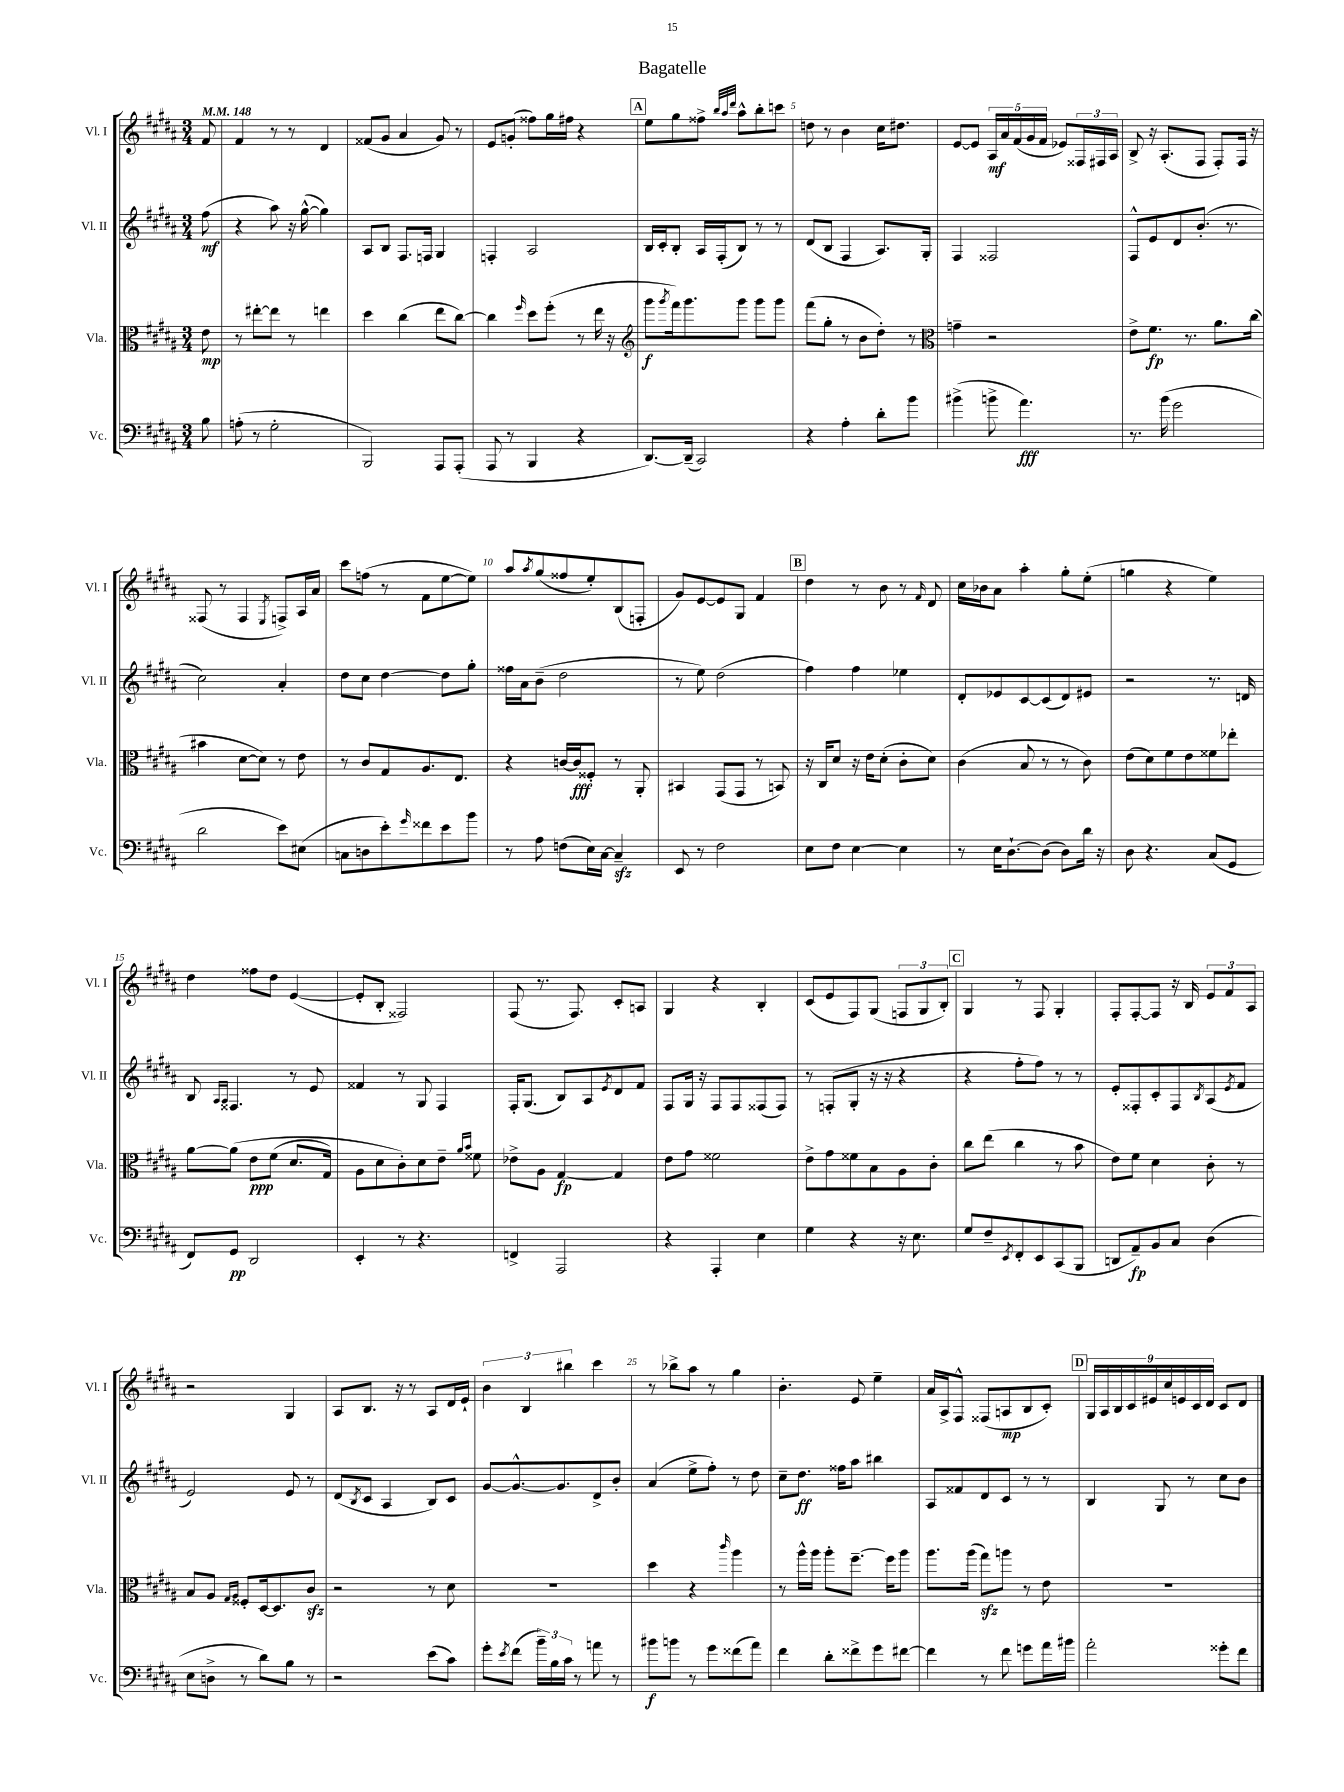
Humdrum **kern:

**kern	**dynam	**kern	**dynam	**kern	**dynam	**kern	**dynam
*part4	*part4	*part3	*part3	*part2	*part2	*part1	*part1
*staff4	*staff4	*staff3	*staff3	*staff2	*staff2	*staff1	*staff1
*I"Vc.	*	*I"Vla.	*	*I"Vl. II	*	*I"Vl. I	*
*I'Vc.	*	*I'Vla.	*	*I'Vl. II	*	*I'Vl. I	*
*clefF4	*	*clefC3	*	*clefG2	*	*clefG2	*
*k[f#c#g#d#a#]	*	*k[f#c#g#d#a#]	*	*k[f#c#g#d#a#]	*	*k[f#c#g#d#a#]	*
*M3/4	*	*M3/4	*	*M3/4	*	*M3/4	*
*MM148	*	*MM148	*	*MM148	*	*MM148	*
=	=	=	=	=	=	=	=
8B\	.	8e\	mp	(8ff#\	mf	8f#/	.
=1	=1	=1	=1	=1	=1	=1	=1
(8An'\	.	8r	.	4r	.	4f#/	.
8r	.	[8ee#X'\L	.	.	.	.	.
2G#'\	.	8ee#\J]	.	8aa#\)	.	8r	.
.	.	8r	.	16r	.	8r	.
.	.	.	.	([16gg#^^\	.	.	.
.	.	4een\	.	4gg#\])	.	4d#/	.
=2	=2	=2	=2	=2	=2	=2	=2
2BBB/)	.	4dd#\	.	8A#/L	.	(8f##X/L	.
.	.	.	.	8B/J	.	8g#/J	.
.	.	(4cc#\	.	8.F#/L	.	4a#/	.
.	.	.	.	16Fn/Jk	.	.	.
8AAA#/L	.	8ee\L	.	4G#/	.	8g#/)	.
(8AAA#'/J	.	[8cc#\J)	.	.	.	8r	.
=3	=3	=3	=3	=3	=3	=3	=3
8AAA#/	.	4cc#\]	.	4Fn'/	.	8e/L	.
8r	.	.	.	.	.	(8gn'/J	.
.	.	16qqff#/	.	.	.	.	.
4BBB/	.	8dd#\L	.	2A#/	.	8ff##X\L)	.
.	.	(8ff#'\J	.	.	.	16gg#\L	.
.	.	.	.	.	.	16ff#X\JJ	.
4r	.	8r	.	.	.	4r	.
.	.	16ee\	.	.	.	.	.
.	.	16r	.	.	.	.	.
!!LO:REH:place=s1:t=A
=4	=4	=4	=4	=4	=4	=4	=4
*	*	*clefG2	*	*	*	*	*
[8.DD#/L)	.	8ggg#\L	f	16B/LL	.	8ee\L	.
.	.	.	.	16c#'/J	.	.	.
.	.	8qggg#/	.	.	.	.	.
.	.	16fff#\k)	.	8B'/J	.	8gg#\	.
(16DD#~/Jk]	.	8.ggg#\	.	.	.	.	.
2CC#/)	.	.	.	16A#/LL	.	8ff##X^\J	.
.	.	.	.	(16F#'/J	.	.	.
.	.	.	.	.	.	32qqbb/LLL	.
.	.	.	.	.	.	32qqaa#/	.
.	.	.	.	.	.	32qqddd#/JJJ	.
.	.	8ggg#\J	.	8B/J)	.	8aa#^^\L	.
.	.	8ggg#\L	.	8r	.	8bb'\	.
.	.	8ggg#\J	.	8r	.	8cccn\J	.
=5	=5	=5	=5	=5	=5	=5	=5
4r	.	(8fff#\L	.	(8d#/L	.	8ddn\	.
.	.	8gg#'\J	.	8B/J	.	8r	.
4A#'\	.	8r	.	4F#/	.	4b\	.
.	.	8b\L	.	.	.	.	.
8d#'\L	.	8dd#'\J)	.	8.A#/L)	.	16cc#\KL	.
.	.	.	.	.	.	8.dd#X\J	.
8b\J	.	8r	.	.	.	.	.
.	.	.	.	16G#'/Jk	.	.	.
=6	=6	=6	=6	=6	=6	=6	=6
*	*	*clefC3	*	*	*	*	*
(4b#X^\	.	4gn~\	.	4F#/	.	[8e/L	.
.	.	.	.	.	.	8e/J]	.
8bn^\	.	2r	.	2F##X/	.	20A#/LL	mf
.	.	.	.	.	.	20a#/	.
.	.	.	.	.	.	(20f#/	.
4.a#\)	fff	.	.	.	.	.	.
.	.	.	.	.	.	20g#/	.
.	.	.	.	.	.	20f#/JJ	.
.	.	.	.	.	.	8e-X/L)	.
.	.	.	.	.	.	24F##X/L	.
.	.	.	.	.	.	24F#X/	.
.	.	.	.	.	.	24A#/JJ	.
=7	=7	=7	=7	=7	=7	=7	=7
8.r	.	8e^\L	.	8F#^^/L	.	8B^/	.
.	.	8.f#\J	fp	8e/	.	16r	.
(16b\	.	.	.	.	.	(8.A#'/L	.
2g#\	.	.	.	8d#/	.	.	.
.	.	8.r	.	.	.	.	.
.	.	.	.	(8.b'/J	.	8F#/J	.
.	.	8.a#\L	.	.	.	8F#'/L)	.
.	.	.	.	8.r	.	.	.
.	.	.	.	.	.	16F#/Jk	.
.	.	(16cc#\Jk	.	.	.	16r	.
!!LO:LB:g=z
=8	=8	=8	=8	=8	=8	=8	=8
2d#\	.	4b#X\	.	2cc#\)	.	(8F##X/	.
.	.	.	.	.	.	8r	.
.	.	[8d#\L	.	.	.	4F##/	.
.	.	8d#\J])	.	.	.	.	.
.	.	.	.	.	.	8qE/	.
8e\L)	.	8r	.	4a#'/	.	8Fn^/L)	.
(8E#X\J	.	8e\	.	.	.	16A#/L	.
.	.	.	.	.	.	16a#/JJ	.
=9	=9	=9	=9	=9	=9	=9	=9
8Cn\L	.	8r	.	8dd#\L	.	8ccc#\L	.
8Dn\	.	8c#/L	.	8cc#\J	.	(8ffn\J	.
8e'\)	.	8G#/	.	[4dd#\	.	8r	.
16qqg#/	.	.	.	.	.	.	.
8f##X\	.	8.A#/	.	.	.	8f#\L	.
8e\	.	.	.	8dd#\L]	.	[8ee\	.
.	.	8.E/J	.	.	.	.	.
8b\J	.	.	.	8gg#'\J	.	8ee\J])	.
=10	=10	=10	=10	=10	=10	=10	=10
8r	.	4r	.	16ff##X\LL	.	8aa#/L	.
.	.	.	.	16a#\J	.	.	.
.	.	.	.	.	.	8qaa#/	.
8A#\	.	.	.	(8b~\J	.	(8gg#/	.
(8Fn\L	.	[16cn/LL	.	2dd#\	.	8ff##X/	.
.	.	16c/J]	fff	.	.	.	.
16E\L)	.	8F##X'/J	.	.	.	8ee'/)	.
[16C#\JJ	.	.	.	.	.	.	.
4C#zz~/]	.	8r	.	.	.	(8B/	.
.	.	8AA#'/	.	.	.	8Fn'/J	.
=11	=11	=11	=11	=11	=11	=11	=11
8EE/	.	4BB#X/	.	8r	.	8g#/L)	.
8r	.	.	.	8ee\)	.	[8e/	.
2F#\	.	(8GG#/L	.	(2dd#\	.	8e/]	.
.	.	8GG#/J	.	.	.	8G#/J	.
.	.	8r	.	.	.	4f#/	.
.	.	8BBn/)	.	.	.	.	.
!!LO:REH:place=s1:t=B
=12	=12	=12	=12	=12	=12	=12	=12
8E\L	.	16r	.	4ff#\)	.	4dd#\	.
.	.	16C#/KL	.	.	.	.	.
8F#\J	.	8d#/J	.	.	.	.	.
[4E\	.	16r	.	4ff#\	.	8r	.
.	.	16e\KL	.	.	.	.	.
.	.	(8d#'\J	.	.	.	8b\	.
4E\]	.	8c#'\L	.	4ee-X\	.	8r	.
.	.	.	.	.	.	16qqf#/	.
.	.	8d#\J)	.	.	.	8d#/	.
=13	=13	=13	=13	=13	=13	=13	=13
8r	.	(4c#\	.	8d#'/L	.	16cc#\LL	.
.	.	.	.	.	.	16b-X\J	.
16E\KL	.	.	.	8e-X/	.	8a#\J	.
[8.D#`\	.	.	.	.	.	.	.
.	.	8B/	.	[8c#/	.	4aa#'\	.
(8D#\J]	.	8r	.	(8c#/]	.	.	.
8D#\L)	.	8r	.	8d#/)	.	8gg#'\L	.
16d#\Jk	.	8c#\)	.	8e#X/J	.	(8ee'\J	.
16r	.	.	.	.	.	.	.
=14	=14	=14	=14	=14	=14	=14	=14
8D#\	.	(8e\L	.	2r	.	4ggn\	.
4.r	.	8d#\)	.	.	.	.	.
.	.	8f#\	.	.	.	4r	.
.	.	8e\	.	.	.	.	.
(8C#/L	.	8f##X\	.	8.r	.	4ee\)	.
8GG#/J	.	8ee-X'\J	.	.	.	.	.
.	.	.	.	16dn/	.	.	.
!!LO:LB:g=z
=15	=15	=15	=15	=15	=15	=15	=15
8FF#/L)	.	[8a#\L	.	8B/	.	4dd#\	.
.	.	.	.	16qqA#/LL	.	.	.
.	.	.	.	16qqA#/JJ	.	.	.
8GG#/J	pp	(8a#\J]	.	4.F##X/	.	.	.
2DD#/	.	8e\L	ppp	.	.	8ff##X\L	.
.	.	(8f#\J	.	.	.	8dd#\J	.
.	.	8.d#/L	.	8r	.	([4e/	.
.	.	.	.	8e/	.	.	.
.	.	16G#/Jk)	.	.	.	.	.
=16	=16	=16	=16	=16	=16	=16	=16
4EE'/	.	8A#\L	.	4f##X/	.	8e'/L]	.
.	.	8d#\	.	.	.	8B'/J	.
8r	.	8c#'\)	.	8r	.	2F##X/)	.
4.r	.	8d#\	.	8G#/	.	.	.
.	.	8e~\J	.	4F#/	.	.	.
.	.	16qqa#/LL	.	.	.	.	.
.	.	16qqb/JJ	.	.	.	.	.
.	.	8f##X\	.	.	.	.	.
=17	=17	=17	=17	=17	=17	=17	=17
4FFn^/	.	8e-X^\L	.	16F#'/KL	.	(8F#/	.
.	.	.	.	(8.G#/J	.	.	.
.	.	8A#\J	.	.	.	8.r	.
2AAA#/	.	[4G#/	fp	8B/L)	.	.	.
.	.	.	.	.	.	8.F#/)	.
.	.	.	.	8A#/	.	.	.
.	.	.	.	8qe/	.	.	.
.	.	4G#/]	.	8d#/	.	8c#'/L	.
.	.	.	.	8f#/J	.	8An/J	.
=18	=18	=18	=18	=18	=18	=18	=18
4r	.	8e\L	.	8F#/L	.	4G#/	.
.	.	8g#\J	.	16G#/Jk	.	.	.
.	.	.	.	16r	.	.	.
4AAA#'/	.	2f##X\	.	8F#/L	.	4r	.
.	.	.	.	8F#/	.	.	.
4E\	.	.	.	(8F##X/	.	4B'/	.
.	.	.	.	8F##/J)	.	.	.
=19	=19	=19	=19	=19	=19	=19	=19
4G#\	.	8e^\L	.	8r	.	(8c#/L	.
.	.	8g#\	.	(8Fn'/L	.	8e/	.
4r	.	8f##X\	.	8G#'/J	.	8F#/)	.
.	.	8B\	.	16r	.	(8G#/J	.
.	.	.	.	16r	.	.	.
16r	.	8A#\	.	4r	.	12Fn/L	.
8.E\	.	.	.	.	.	.	.
.	.	.	.	.	.	12G#/	.
.	.	8c#'\J	.	.	.	.	.
.	.	.	.	.	.	12B'/J)	.
!!LO:REH:place=s1:t=C
=20	=20	=20	=20	=20	=20	=20	=20
8G#/L	.	8cc#\L	.	4r	.	4G#/	.
8F#~/	.	(8ee\J	.	.	.	.	.
8qEE/	.	.	.	.	.	.	.
8FF#'/	.	4cc#\	.	8ff#'\L	.	8r	.
8EE/	.	.	.	8ff#\J)	.	8F#/	.
(8CC#/	.	8r	.	8r	.	4G#'/	.
8BBB/J	.	8b\	.	8r	.	.	.
=21	=21	=21	=21	=21	=21	=21	=21
8DDn/L	.	8e\L)	.	8e'/L	.	8F#'/L	.
8AA#~/)	fp	8f#\J	.	8F##X'/	.	[8F#'/	.
8BB/	.	4d#\	.	8c#'/	.	8F#/J]	.
8C#/J	.	.	.	8F##/	.	16r	.
.	.	.	.	.	.	16B/	.
.	.	.	.	8qB/	.	.	.
(4D#\	.	8c#'\	.	(8A#/	.	12e/L	.
.	.	.	.	.	.	12f#/	.
.	.	.	.	8qe/	.	.	.
.	.	8r	.	8f#/J	.	.	.
.	.	.	.	.	.	12A#/J	.
!!LO:LB:g=z
=22	=22	=22	=22	=22	=22	=22	=22
8E\L	.	8B/L	.	2e/)	.	2r	.
8Dn^\J	.	8A#/J	.	.	.	.	.
.	.	16qqG#/LL	.	.	.	.	.
.	.	16qqA#/JJ	.	.	.	.	.
8r	.	8F##X'/L	.	.	.	.	.
8d#\L)	.	[16D#/k	.	.	.	.	.
.	.	8.D#/]	.	.	.	.	.
8B\J	.	.	.	8e/	.	4G#/	.
8r	.	8c#zz/J	.	8r	.	.	.
=23	=23	=23	=23	=23	=23	=23	=23
2r	.	2r	.	(8d#/L	.	8A#/L	.
.	.	.	.	8qB/	.	.	.
.	.	.	.	8c#/J	.	8.B/J	.
.	.	.	.	4A#/	.	.	.
.	.	.	.	.	.	16r	.
.	.	.	.	.	.	8r	.
(8e\L	.	8r	.	8B/L)	.	8A#/L	.
8c#\J)	.	8d#\	.	8c#/J	.	16d#/L	.
.	.	.	.	.	.	16e`/JJ	.
=24	=24	=24	=24	=24	=24	=24	=24
8g#'\L	.	2.r	.	[8g#/L	.	6b\	.
8qe/	.	.	.	.	.	.	.
(8f#\J	.	.	.	8.g#^^/_	.	.	.
.	.	.	.	.	.	6B/	.
24b~\LL)	.	.	.	.	.	.	.
24B\	.	.	.	.	.	.	.
.	.	.	.	8.g#/]	.	.	.
24c#\JJ	.	.	.	.	.	6bb#X\	.
8r	.	.	.	.	.	.	.
8an\	.	.	.	8d#^/	.	4ccc#\	.
8r	.	.	.	8b'/J	.	.	.
=25	=25	=25	=25	=25	=25	=25	=25
8b#X\L	f	4dd#\	.	(4a#/	.	8r	.
8bn\J	.	.	.	.	.	8bb-X^\L	.
8r	.	4r	.	8ee^\L	.	8aa#\J	.
8g#\L	.	.	.	8ff#'\J)	.	8r	.
.	.	16qqccc#/	.	.	.	.	.
(8f##X\	.	4aa#\	.	8r	.	4gg#\	.
8a#\J)	.	.	.	8dd#\	.	.	.
=26	=26	=26	=26	=26	=26	=26	=26
4f#\	.	8r	.	8cc#~\L	.	4.b'\	.
.	.	16aa#^^\LL	.	8.dd#\J	ff	.	.
.	.	16aa#\JJ	.	.	.	.	.
8d#'\L	.	8aa#'\L	.	.	.	.	.
.	.	.	.	16ff##X\KL	.	.	.
8f##X^\	.	[8.ff#~\J	.	8aa#\J	.	8e/	.
8g#\	.	.	.	4bb#X\	.	4ee~\	.
.	.	16ff#\KL]	.	.	.	.	.
[8f#X\J	.	8aa#\J	.	.	.	.	.
=27	=27	=27	=27	=27	=27	=27	=27
4f#\]	.	8.aa#\L	.	8A#/L	.	16a#/LL	.
.	.	.	.	.	.	16A#^/J	.
.	.	.	.	8f##X/	.	8F#^^/J	.
.	.	(16aa#\Jk	.	.	.	.	.
8r	.	8gg#zz\L)	.	8d#/	.	(8F##X/L	.
8f#\	.	8aan\J	.	8c#/J	.	8An/	mp
8gn\L	.	8r	.	8r	.	8B/	.
16a#\L	.	8e\	.	8r	.	8c#'/J)	.
16b#X\JJ	.	.	.	.	.	.	.
!!LO:REH:place=s1:t=D
=28	=28	=28	=28	=28	=28	=28	=28
2a#'\	.	2.r	.	4B/	.	18G#/LL	.
.	.	.	.	.	.	18A#/	.
.	.	.	.	.	.	18B/	.
.	.	.	.	.	.	18c#/	.
.	.	.	.	.	.	18e#X/	.
.	.	.	.	8G#/	.	.	.
.	.	.	.	.	.	18cc#/	.
.	.	.	.	.	.	18en/	.
.	.	.	.	8r	.	.	.
.	.	.	.	.	.	18c#/	.
.	.	.	.	.	.	18d#/JJ	.
8g##X'\L	.	.	.	8cc#\L	.	8c#/L	.
8f#\J	.	.	.	8b\J	.	8d#/J	.
==	==	==	==	==	==	==	==
*-	*-	*-	*-	*-	*-	*-	*-
